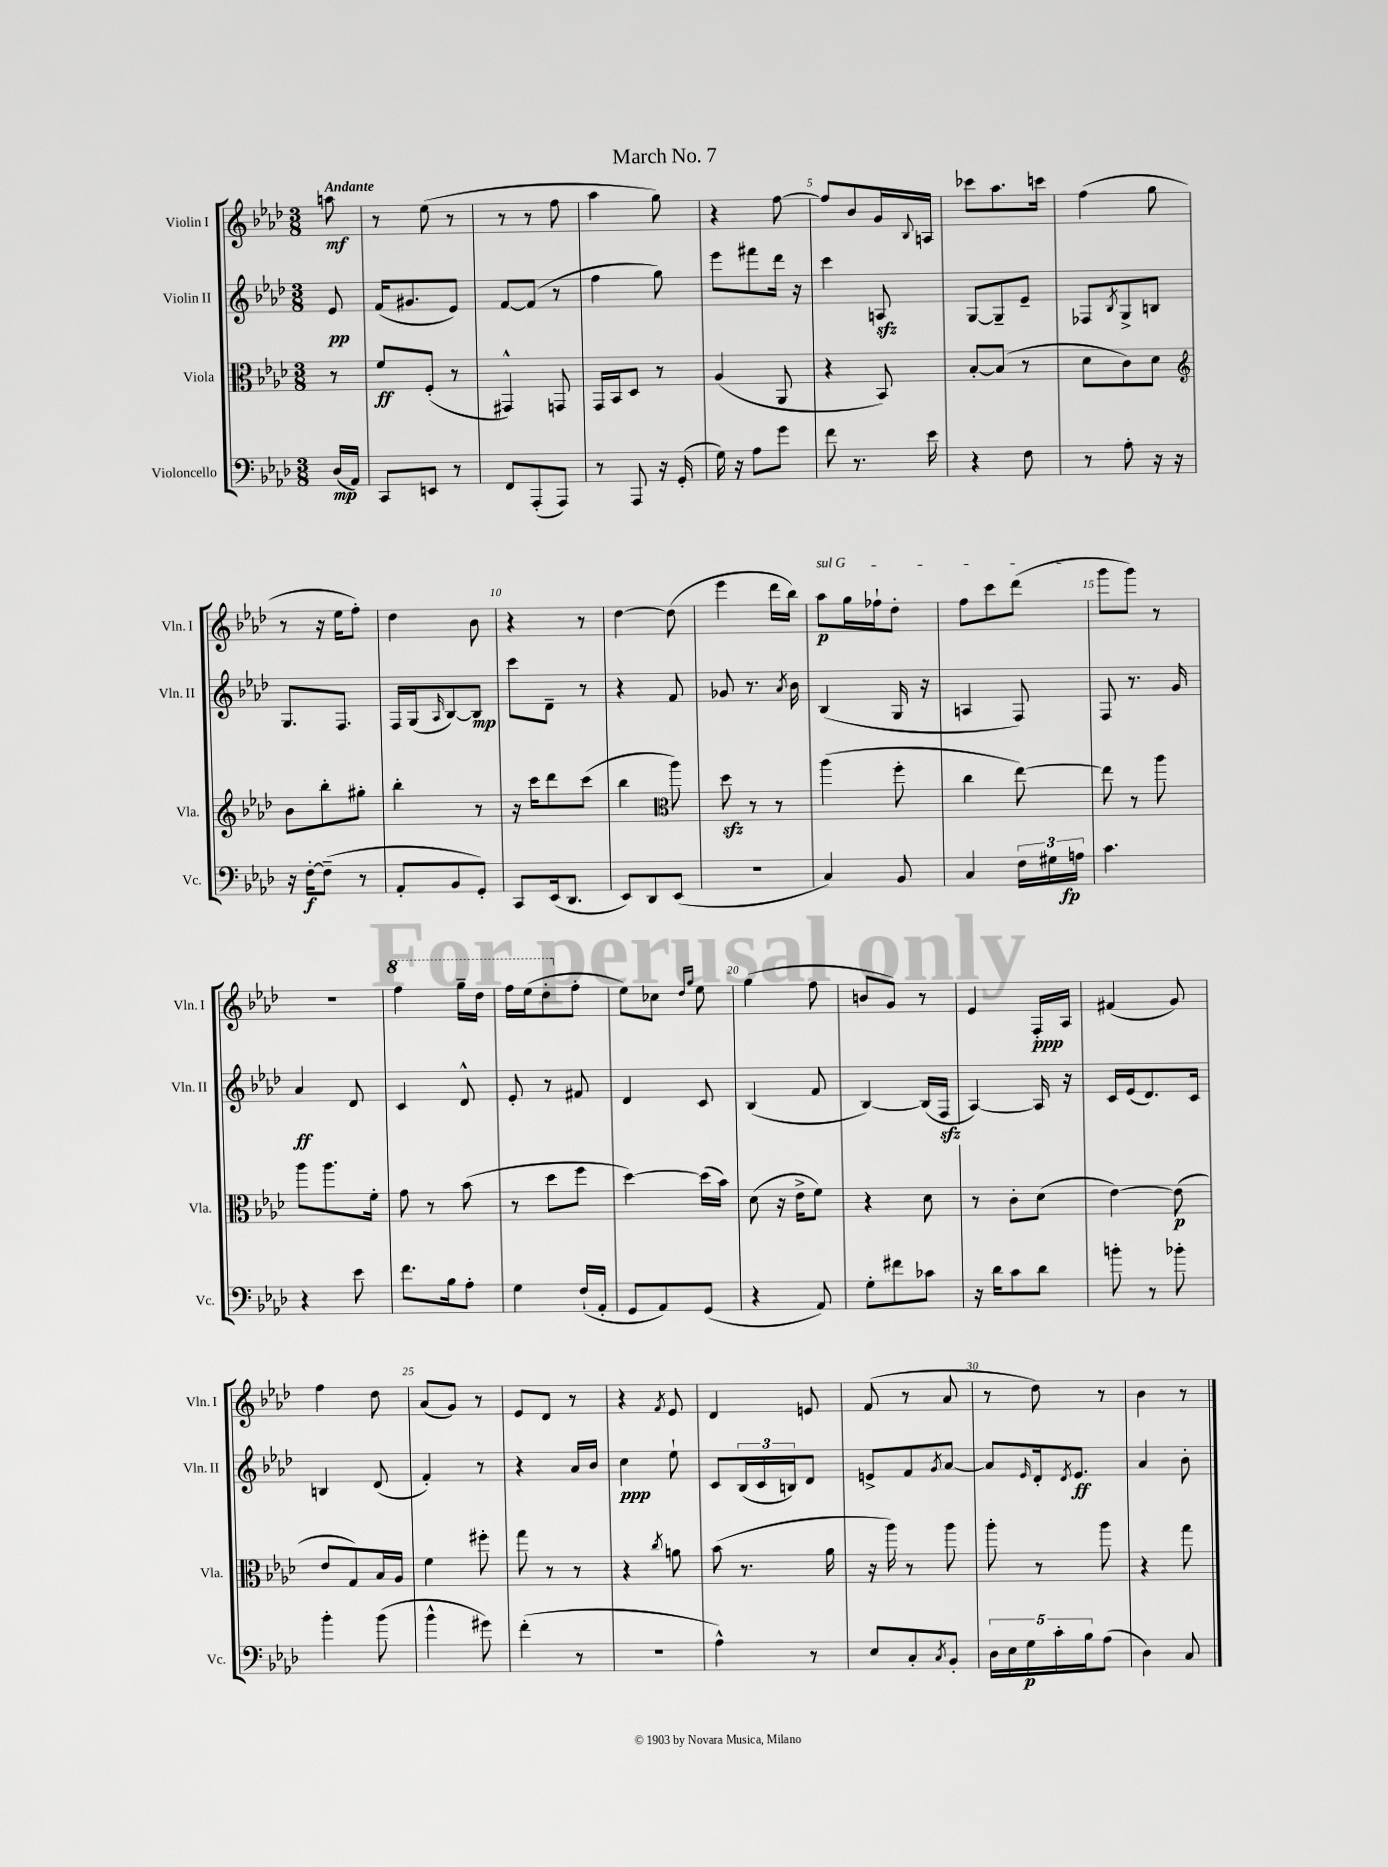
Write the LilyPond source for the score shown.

\header { title = "March No. 7" }
<<
\new StaffGroup <<
\new Staff = "s0" \with { instrumentName = "Violin I" shortInstrumentName = "Vln. I" } {
    \clef treble \key aes \major \numericTimeSignature \time 3/8 \partial 8 \tempo "Andante"
    a''8\mf |
    r8 ees''8( r8 |
    r8 r8 f''8 |
    aes''4 g''8) |
    r4 f''8~ |
    f''8 bes'8 g'16 \appoggiatura { bes8 } a16 |
    ces'''8 aes''8. c'''16 |
    f''4( g''8 |
    r8 r16 ees''16 f''8-.) |
    des''4 bes'8 |
    r4 r8 |
    des''4~ des''8( |
    ees'''4 des'''16 bes''16) |
    \once \override TextSpanner.bound-details.left.text = \markup { \italic "sul G" } aes''8\p\startTextSpan g''16 fes''16-! des''8-. |
    f''8 c'''8 des'''8\stopTextSpan( |
    g'''8 g'''8) r8 |
    R4. |
    \ottava #1 f'''4 g'''16-- des'''16 |
    f'''16 ees'''16( des'''8-. \ottava #0 f''8-. |
    ees''8) ces''8 \grace { des''16 g''16 } ees''8 |
    g''4( f''8 |
    b'8 g'8) r8 |
    ees'4 f16-.\ppp aes16 |
    fis'4( g'8) |
    f''4 des''8 |
    aes'8( g'8) r8 |
    ees'8 des'8 r8 |
    r4 \acciaccatura { f'8 } ees'8 |
    des'4 e'8 |
    f'8( r8 aes'8 |
    r8 des''8) r8 |
    bes'4 r8 \bar "|." |
}
\new Staff = "s1" \with { instrumentName = "Violin II" shortInstrumentName = "Vln. II" } {
    \clef treble \key aes \major \numericTimeSignature \time 3/8 \partial 8
    ees'8\pp |
    f'16( gis'8. ees'8) |
    f'8~ f'8( r8 |
    f''4 g''8) |
    ees'''8 fis'''8 des'''16 r16 |
    c'''4 a8\sfz |
    g8~ g8-- ees'8-- |
    fes8 \acciaccatura { bes8 } g8-> b8 |
    g8. f8. |
    f16 g16( \grace { aes16 } bes8~) bes8\mp |
    c'''8 des'8-- r8 |
    r4 f'8 |
    ges'8 r8. \acciaccatura { aes'8 } bes'16 |
    bes4( g16 r16 |
    a4 f8) |
    f8 r8. g'16 |
    aes'4\ff des'8 |
    c'4 des'8-^ |
    ees'8-. r8 fis'8 |
    des'4 c'8 |
    bes4( f'8 |
    bes4~) bes16( f16\sfz |
    aes4~) aes16 r16 |
    c'16 ees'16( des'8.) c'16 |
    b4 des'8( |
    f'4-.) r8 |
    r4 aes'16 bes'16 |
    c''4\ppp ees''8-! |
    c'8 \tuplet 3/2 { bes16( c'16 b16) } des'8 |
    e'8-> f'8 \acciaccatura { g'8 } aes'8~ |
    aes'8 \grace { ees'16 } des'16-. \acciaccatura { des'8 } ees'8.\ff |
    aes'4 bes'8-. \bar "|." |
}
\new Staff = "s2" \with { instrumentName = "Viola" shortInstrumentName = "Vla." } {
    \clef alto \key aes \major \numericTimeSignature \time 3/8 \partial 8
    r8 |
    f'8\ff f8-.( r8 |
    gis,4-^) g,8 |
    g,16 bes,16 des8 r8 |
    aes4( aes,8 |
    r4 bes,8) |
    bes8~-. bes8( r8 |
    des'8 c'8) des'8 |
    \clef treble bes'8 bes''8-. gis''8-. |
    bes''4-. r8 |
    r16 c'''16 des'''8 c'''8( |
    bes''4 \clef alto aes''8) |
    des''8\sfz r8 r8 |
    aes''4( f''8-. |
    c''4 ees''8~) |
    ees''8 r8 aes''8 |
    aes''8 aes''8. f'16-. |
    g'8 r8 bes'8( |
    r8 des''8 f''8 |
    des''4~) des''16( bes'16) |
    des'8( r16 ees'16-> f'8) |
    r4 des'8 |
    r8 c'8-. des'8( |
    ees'4~) ees'8\p( |
    ees'8 g8) bes16 aes16 |
    f'4 fis''8-. |
    g''8 r8 r8 |
    r4 \acciaccatura { c''8 } a'8 |
    bes'8( r8. aes'16 |
    r16 aes''16) r8 aes''8 |
    aes''8-. r8 aes''8 |
    r4 g''8 \bar "|." |
}
\new Staff = "s3" \with { instrumentName = "Violoncello" shortInstrumentName = "Vc." } {
    \clef bass \key aes \major \numericTimeSignature \time 3/8 \partial 8
    des16\mp( aes,16) |
    c,8 e,8 r8 |
    f,8 aes,,8-.( aes,,8) |
    r8 aes,,8 r16 g,16-.( |
    g16) r16 aes8 g'8 |
    f'8 r8. ees'16 |
    r4 f8 |
    r8 aes8-. r16 r16 |
    r16 f16~-.\f f8--( r8 |
    aes,8-. bes,8 g,8-.) |
    c,8 ees,16( des,8. |
    ees,8) des,8 ees,8( |
    R4. |
    c4) bes,8 |
    c4 \tuplet 3/2 { f16 gis16 a16\fp } |
    c'4. |
    r4 ees'8 |
    f'8. bes16 aes8-. |
    g4 f16-!( aes,16-. |
    g,8 aes,8) g,8( |
    r4 aes,8) |
    g8-. fis'8 ces'8 |
    r16 des'16 c'8 des'8 |
    b'8-. r8 bes'8-. |
    bes'4-. bes'8( |
    bes'4-^ gis'8) |
    f'4-.( r8 |
    R4. |
    aes4-^) r8 |
    ees8 c8-. \acciaccatura { c8 } bes,8-. |
    \tuplet 5/4 { des16 ees16 g16\p c'16-. bes16 } aes8( |
    des4) c8 \bar "|." |
}
>>
>>
\layout { \context { \Score \override BarNumber.break-visibility = ##(#f #t #t) barNumberVisibility = #(every-nth-bar-number-visible 5) } }
